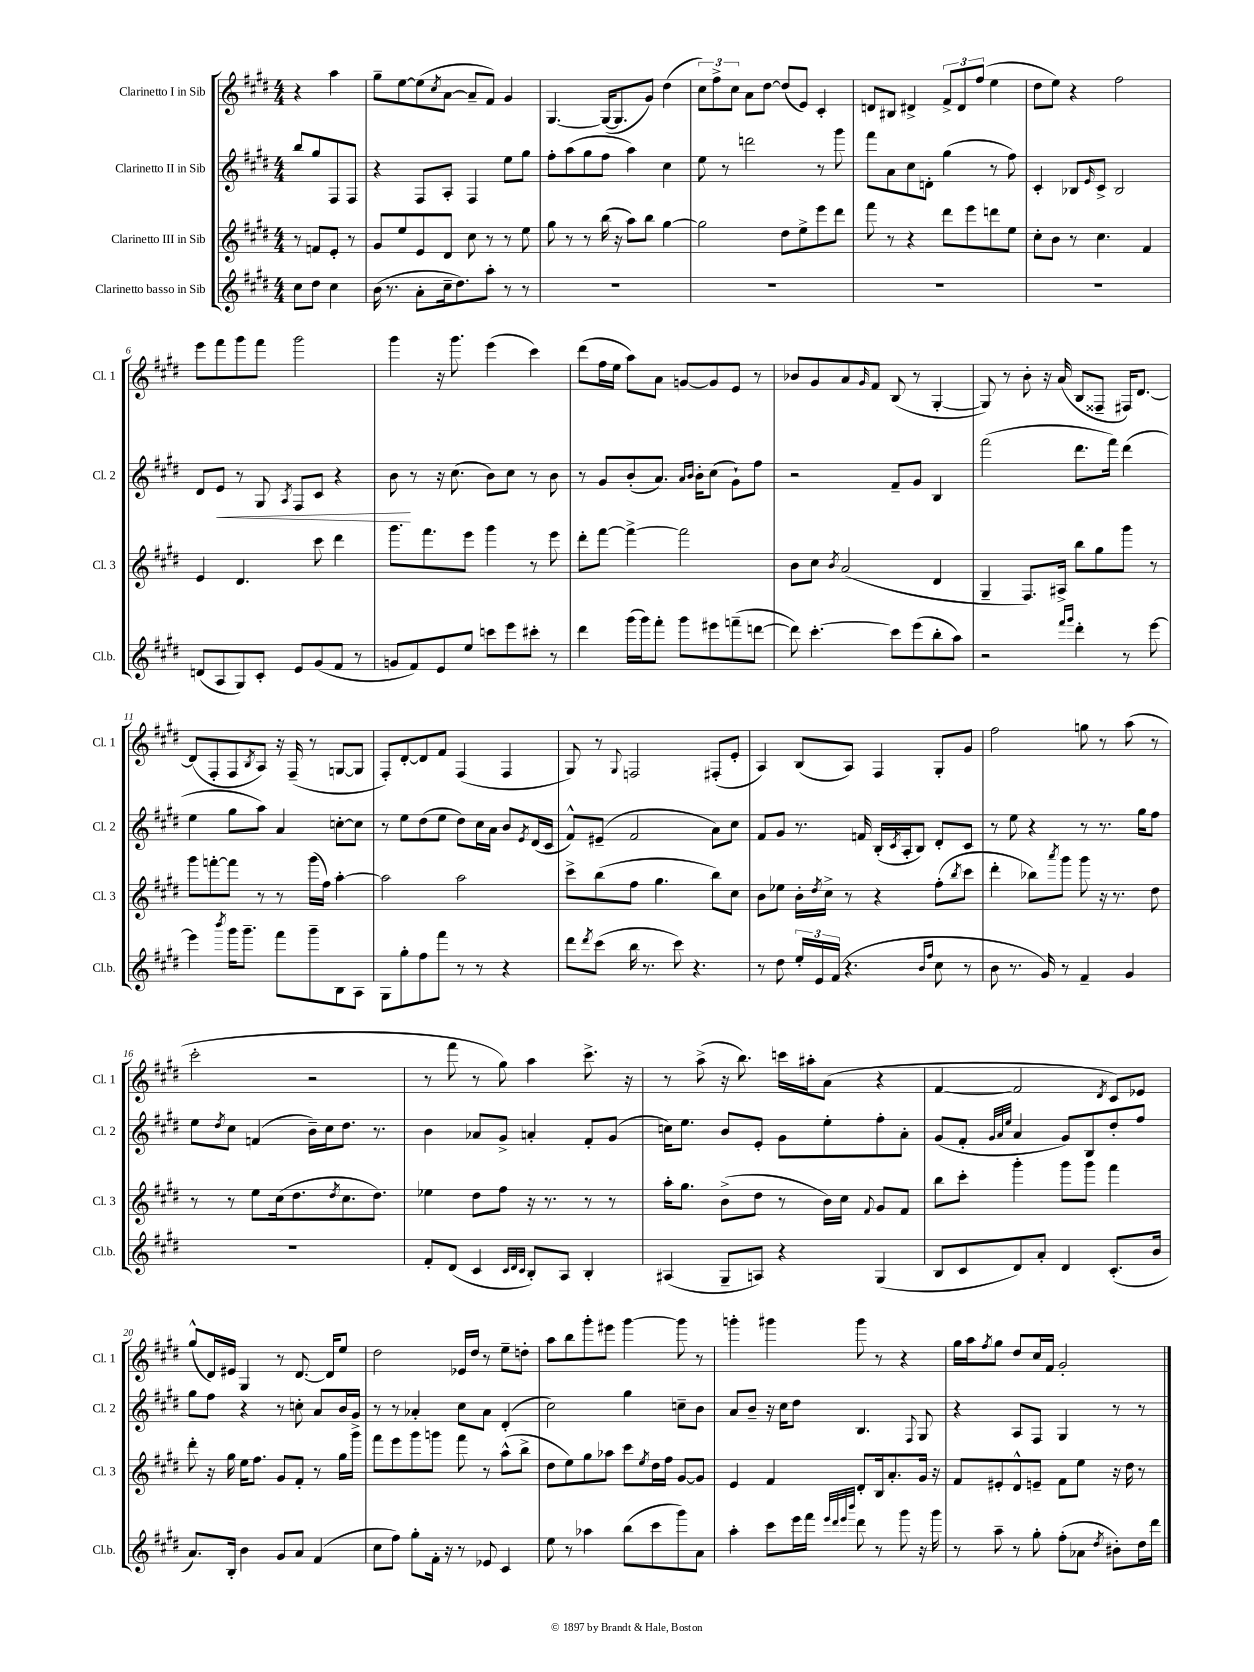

**kern	**kern	**kern	**kern
*staff4	*staff3	*staff2	*staff1
*clefG2	*clefG2	*clefG2	*clefG2
*k[f#c#g#d#]	*k[f#c#g#d#]	*k[f#c#g#d#]	*k[f#c#g#d#]
*M4/4	*M4/4	*M4/4	*M4/4
8cc#	8r	8bb	4r
8dd#	8f	8gg#	.
4cc#	8e'	8F#	4aa
.	8r	8F#	.
=	=	=	=
(16b	8g#	4r	8gg#~
8.r	.	.	.
.	8ee	.	[8ee
8a'	8e	8F#	(8ee]
.	.	.	8qcc#
16cc#~	8d#	8A'	[8a
8.dd#)	.	.	.
.	8cc#	4F#	8a~]
8aa'	8r	.	8f#)
8r	8r	8ee	4g#
8r	8ee	8gg#	.
=	=	=	=
1r	8gg#	8ff#'	[4.G#
.	8r	(8aa	.
.	8r	8gg#	.
.	(16bb	8ff#	(16G#_
.	16r	.	8.G#]
.	8aa)	4aa)	.
.	8bb	.	8g#)
.	[4gg#	4cc#	(4dd#
=	=	=	=
1r	2gg#]	8ee	12cc#)
.	.	.	12ff#^
.	.	8r	.
.	.	.	12cc#
.	.	2ddd	8a
.	.	.	[8dd#
.	8dd#	.	(8dd#]
.	8ee^	.	8e)
.	8eee	8r	4c#'
.	8ddd#	8ggg#	.
=	=	=	=
1r	8fff#	8fff#	8d
.	8r	8a	8B#
.	4r	8cc#	4d#^
.	.	8d'	.
.	8ddd#	(4gg#	12f#^
.	.	.	12d#
.	8eee	.	.
.	.	.	(12ff#
.	8ddd	8r	4ee
.	8ee	8ff#)	.
=	=	=	=
1r	8cc#'	4c#'	8dd#
.	8b	.	8ee)
.	8r	8B-	4r
.	.	16qqe	.
.	4.cc#	8c#^	.
.	.	2B-	2ff#
.	4f#	.	.
=	=	=	=
(8d	4e	8d#	8eee
8A	.	8e	8fff#
8G#)	4.d#	8r	8ggg#
8c#'	.	8G#	8fff#
.	.	8qA	.
8e	.	8F#	2ggg#
(8g#	8ccc#	8c#	.
8f#	4ddd#	4r	.
8r	.	.	.
=	=	=	=
8g	8.ggg#	8b	4ggg#
8f#)	.	8r	.
.	8.fff#	.	.
8e	.	16r	16r
.	.	(8.cc#	8.ggg#
8ee	8eee	.	.
8ccc	4ggg#	8b)	(4eee
8eee	.	8cc#	.
8ccc#'	8r	8r	4ccc#)
8r	8eee	8b	.
=	=	=	=
4ddd#	8ddd#'	8r	(8ddd#
.	[8fff#	8g#	16ff#
.	.	.	16ee
(16ggg#	4fff#^_	(8b'	8aa)
16ggg#)	.	.	.
8fff#'	.	8.a)	8a
8ggg#	2fff#]	.	[8g
.	.	16qqa	.
.	.	16qqb	.
.	.	16b'	.
8eee#	.	(8cc#	8g]
(8fff~	.	8g#`)	8e
[8ddd	.	8ff#	8r
=	=	=	=
8ddd])	8b	2r	8b-
[4.ccc#'	8cc#	.	8g#
.	8qb	.	.
.	(2a	.	8a
.	.	.	16qqg#
.	.	.	8f#
8ccc#]	.	8f#~	(8B
(8eee	.	8g#	8r
8bb'	4d#	4B	[4G#'
8aa)	.	.	.
=	=	=	=
2r	4G#~	(2fff#	8G#])
.	.	.	8r
.	8.F#)	.	8b'
.	.	.	16r
.	16A#^	.	(16a
16qqfff#	.	.	.
16qqggg#	.	.	.
4ddd#'	8bb	8.ddd#	8B
.	8gg#	.	8F##~
.	.	16fff#)	.
8r	8ggg#	(4ddd#	16F#)
.	.	.	[8.d#
[8eee	8r	.	.
=	=	=	=
4eee]	8ggg#	4ee	(8d#]
.	[8fff'	.	8F#'
8qbbb	.	.	.
16ggg#	8fff]	8gg#	8F#
8.ggg#~	.	.	.
.	.	.	8qB
.	8r	8aa)	8A)
8fff#	8r	4a	16r
.	.	.	(16F#~
8ggg#~	(16ggg#	.	8r
.	16ff#)	.	.
8B	[4aa'	[8cc'	[8G
8A	.	8cc]	8G]
=	=	=	=
8G#	2aa]	8r	8F#')
8gg#'	.	8ee	[8d#'
8ff#	.	(8dd#	8d#]
8fff#	.	8ee	8f#
8r	2aa	8dd#)	(4F#
8r	.	16cc#	.
.	.	16a	.
4r	.	8b	4F#
.	.	8qe	.
.	.	(16d#	.
.	.	16c#	.
=	=	=	=
8ddd#	8ccc#^	8f#^^)	8G#)
8qddd#	.	.	.
(8ccc#	(8bb	(8e#~	8r
.	.	.	8qqG#
16bb	8ff#	2f#	2F
8.r	.	.	.
.	4.gg#	.	.
8ccc#)	.	.	.
4.r	.	.	.
.	8bb)	8a)	(8F#'
.	8cc#	8cc#	8e'
=	=	=	=
8r	8b	8f#	4A)
8dd#	8ee-	8g#	.
24ee'	16b'	8.r	(8B
24e	.	.	.
.	8qdd#	.	.
.	16cc#^	.	.
(24f#	.	.	.
4.r	8r	.	8A)
.	.	16f	.
.	4r	(16B'	4F#
.	.	8qc#	.
.	.	16A'	.
.	.	8B)	.
16qqb	.	.	.
16qqff#	.	.	.
8cc#	(8ff#'	8d#'	8G#'
.	8qbb	.	.
8r	8ccc#	8c#	8g#
=	=	=	=
8b	4ddd#'	8r	2ff#
8.r	.	8ee	.
.	8bb-)	4r	.
16g#)	.	.	.
.	8qaaa	.	.
8r	8ggg#	.	.
4f#~	8ggg#	8r	8gg
.	16r	8.r	8r
.	8.r	.	.
4g#	.	.	(8aa
.	.	16gg#	.
.	8dd#	8ff#	8r
=	=	=	=
1r	8r	8ee	2ccc#'
.	.	8qdd#	.
.	8r	8cc#	.
.	8ee	(4f	.
.	(16cc#	.	.
.	8.dd#	.	.
.	.	16b~)	2r
.	.	16cc#	.
.	8qdd#	.	.
.	8.cc#	8.dd#	.
.	8.dd#)	8.r	.
=	=	=	=
8f#'	4ee-	4b	8r
(8d#	.	.	8fff#
4c#	8dd#	8a-	8r
.	8ff#	8g#^	8gg#)
32qqc#	.	.	.
32qqd#	.	.	.
32qqc#	.	.	.
8B')	16r	4a'	4aa
.	8.r	.	.
8A	.	.	.
4B'	8r	8f#'	8.ccc#^
.	8r	(8g#	.
.	.	.	16r
=	=	=	=
(4A#	16aa'	16cc)	8r
.	8.gg#	8.ee	.
.	.	.	(8aa^
8G#~	(8b^	8b	16r
.	.	.	8.bb)
8A)	8dd#	8e'	.
4r	8r	8g#	16ccc
.	.	.	16aa#'
.	16b)	8ee'	(8a
.	16cc#	.	.
.	8qqf#	.	.
(4G#	8g#	8ff#'	4r
.	8f#	8a'	.
=	=	=	=
8B	8bb	(8g#	[4f#
8c#	8ccc#'	8f#'	.
.	.	32qqg#	.
.	.	32qqa	.
.	.	32qqee	.
8d#)	4ggg#'	4a	2f#]
8a'	.	.	.
4d#	8ggg#	8g#)	.
.	8ggg#	8B	.
.	.	.	8qd#
(8.c#'	4fff#	8dd#'	8c#)
.	.	8ff#	8e-
16b	.	.	.
=	=	=	=
8.a)	8ddd#'	8gg#	(8gg#^^
.	16r	8ff#	16d#)
16B'	16gg#	.	16e#
4b	16ee	4r	4G#
.	8.ff#	.	.
8g#	8g#	8r	8r
8a	8f#'	8cc'	[8.d#
(4f#	8r	8a	.
.	.	.	16d#]
.	16gg#	16b	8ee
.	16ggg#^	16g#	.
=	=	=	=
8cc#	8fff#	8r	2dd#
8ff#)	8eee	8r	.
8gg#'	8ggg#	4a-'	.
16f#'	8ggg	.	.
16r	.	.	.
8r	8fff#	8cc#	16e-
.	.	.	16dd#
8e-	8r	8a-	8r
4c#	(8aa^^	(4d#'	8ee~
.	8bb^	.	8dd'
=	=	=	=
8ee	8dd#	2cc#)	8aa
8r	8ee)	.	8bb
4aa-	8gg#	.	8ggg#'
.	8aa-	.	8eee#
(8bb	8ccc#	4gg#	[4ggg#
.	8qee	.	.
8ccc#	16dd#	.	.
.	16ff#	.	.
8ggg#)	[8g#	8cc~	8ggg#]
8a	8g#]	8b	8r
=	=	=	=
4aa'	4e	8a	4ggg'
.	.	8b~	.
8ccc#	4f#	16r	4ggg#
.	.	16cc#	.
16eee	.	8dd#	.
16fff#	.	.	.
32qqeee	.	.	.
32qqddd#	.	.	.
32qqeee	.	.	.
32qqbbb	.	.	.
8ddd#	8d#'	4.B	8ggg#
8r	16B	.	8r
.	8.a'	.	.
8ggg#	.	.	4r
.	.	8qqF#	.
16r	16g#	8G#	.
16ggg#	16r	.	.
=	=	=	=
8r	8f#	4r	16gg#
.	.	.	16aa
.	.	.	8qff#
8aa~	8e#'	.	8gg#
8r	8d#^^	8A	8dd#
8gg#'	8e~	8F#	16cc#
.	.	.	16f#
(8ff#'	8f#	4G#	2g#'
8a-	8ee	.	.
8qdd#	.	.	.
8b#')	16r	8r	.
.	16dd#	.	.
16dd#	8r	8r	.
16ddd#	.	.	.
==	==	==	==
*-	*-	*-	*-
